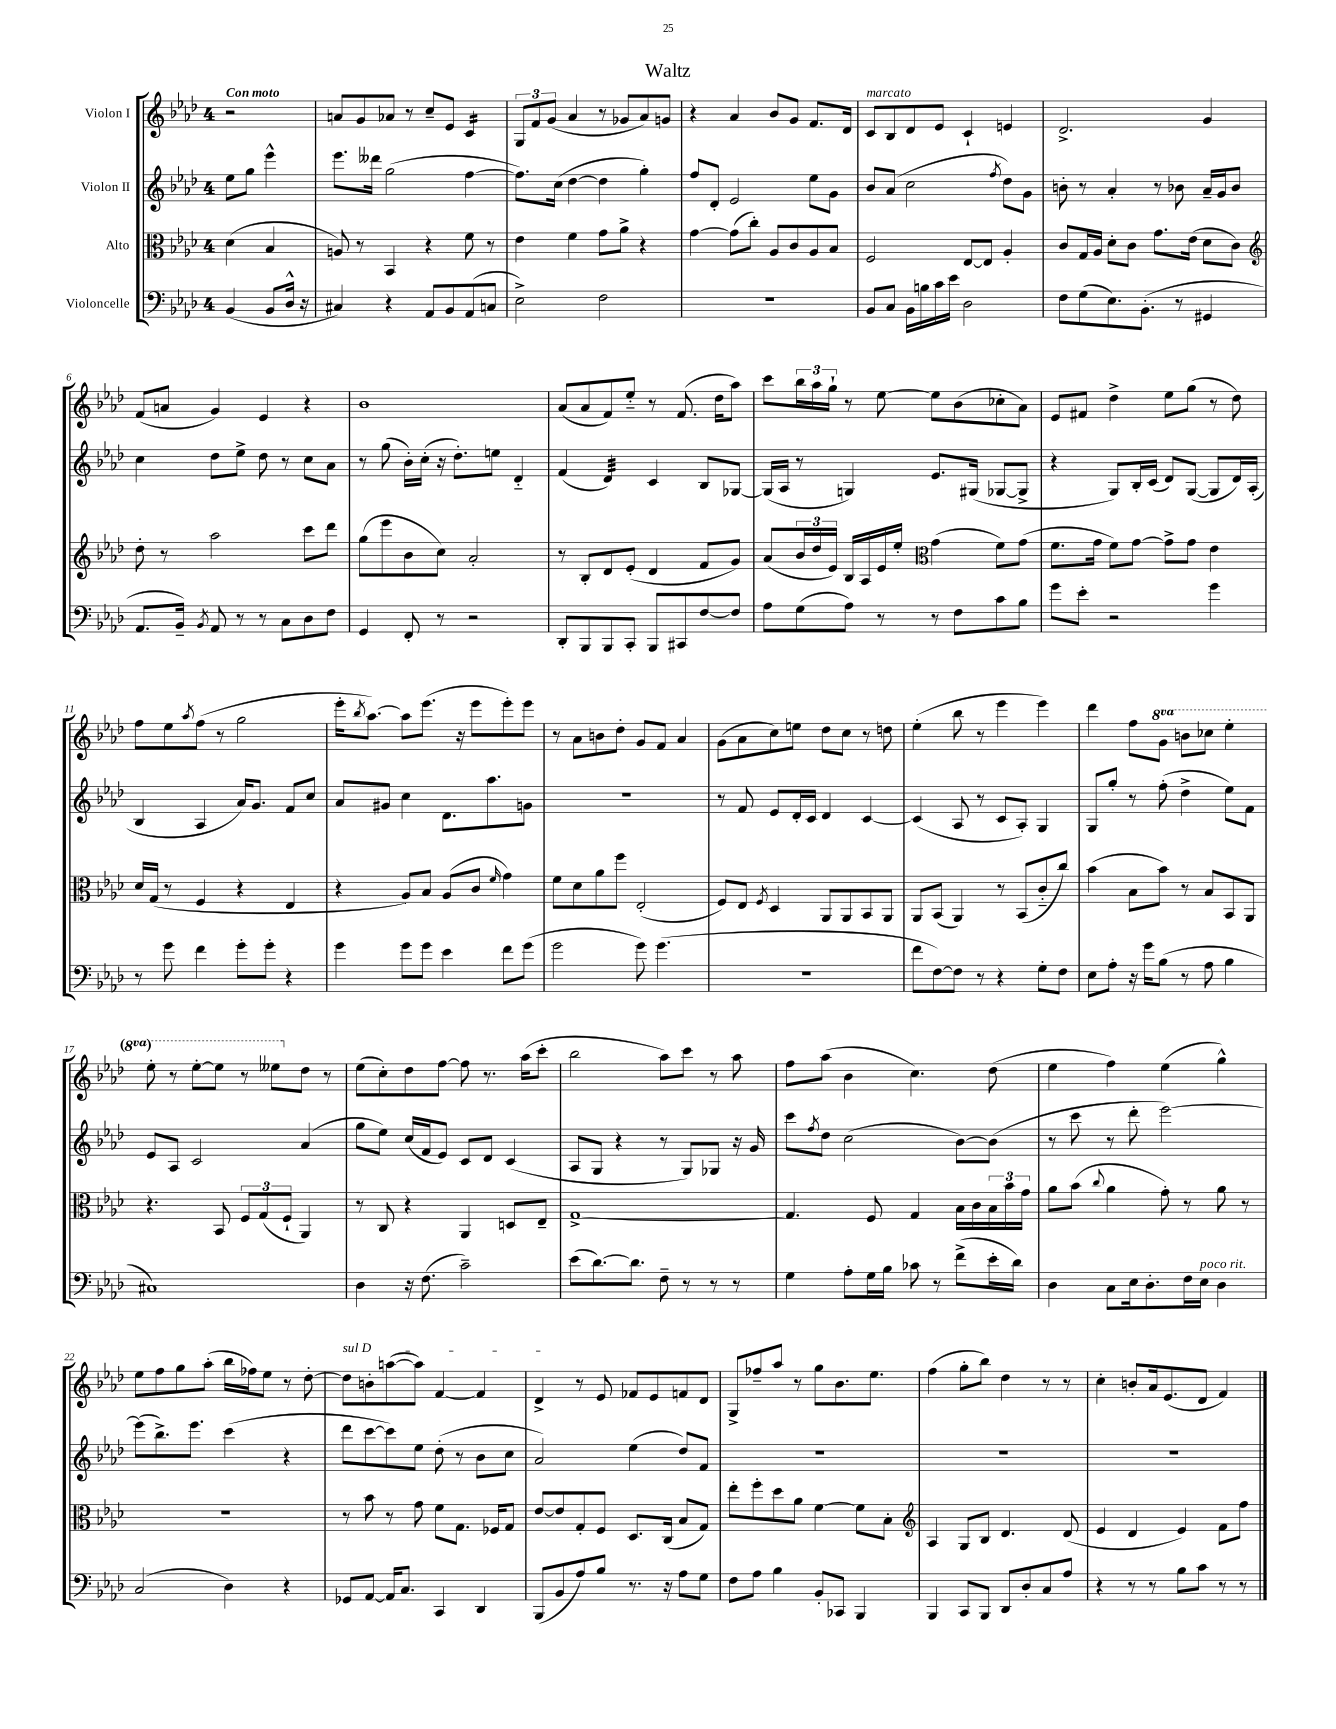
\header { title = "Waltz" }
<<
\new StaffGroup <<
\new Staff = "s0" \with { instrumentName = "Violon I" } {
    \clef treble \key aes \major \once \override Staff.TimeSignature.style = #'single-digit \time 4/4 \set Staff.ottavationMarkups = #ottavation-simple-ordinals \partial 2 \tempo "Con moto"
    r2 |
    a'8 g'8 aes'8 r8 c''8-- ees'8 c'4:16 |
    \tuplet 3/2 { g8 f'8 g'8( } aes'4 r8 ges'8 aes'8) g'8 |
    r4 aes'4 bes'8 g'8 f'8. des'16 |
    c'8^\markup { \italic "marcato" } bes8 des'8 ees'8 c'4-! e'4 |
    des'2.-> g'4 |
    f'8( a'8 g'4) ees'4 r4 |
    bes'1 |
    aes'8( aes'8 f'8) ees''8-_ r8 f'8.( des''16 aes''8) |
    c'''8 \tuplet 3/2 { bes''16 aes''16 g''16-! } r8 ees''8~ ees''8 bes'8( ces''8-. aes'8) |
    ees'8 fis'8 des''4-> ees''8 g''8( r8 des''8) |
    f''8 ees''8 \acciaccatura { aes''8 } f''8( r8 g''2 |
    ees'''16-. \acciaccatura { bes''8 } aes''8.~) aes''8 ees'''8.( r16 ees'''8 ees'''8-.) ees'''8 |
    r8 aes'8 b'8 des''8-. g'8 f'8 aes'4 |
    g'8( aes'8 c''8) e''8 des''8 c''8 r8 d''8 |
    ees''4-.( bes''8 r8 ees'''4 ees'''4) |
    des'''4 f''8 \ottava #1 g''8 b''8 ces'''8 ees'''4-. |
    ees'''8-. r8 ees'''8~-. ees'''8 r8 eeses'''8 \ottava #0 des''8 r8 |
    ees''8( c''8-.) des''8 f''8~ f''8 r8. aes''16( c'''8-. |
    bes''2 aes''8) c'''8 r8 aes''8 |
    f''8 aes''8( bes'4 c''4.) des''8( |
    ees''4 f''4) ees''4( g''4-^) |
    ees''8 f''8 g''8 aes''8-.( bes''16 fes''16) ees''8 r8 des''8~-. |
    \once \override TextSpanner.bound-details.left.text = \markup { \italic "sul D" } des''8\startTextSpan b'8-. a''8~( a''8) f'4~ f'4 |
    des'4->\stopTextSpan r8 ees'8 fes'8 ees'8 f'8 des'8 |
    g8-> fes''8-- aes''8 r8 g''8 bes'8. ees''8. |
    f''4( g''8-. bes''8) des''4 r8 r8 |
    c''4-. b'8-. aes'16 ees'8.( des'8 f'4) \bar "|." |
}
\new Staff = "s1" \with { instrumentName = "Violon II" } {
    \clef treble \key aes \major \once \override Staff.TimeSignature.style = #'single-digit \time 4/4 \partial 2
    ees''8 g''8 ees'''4-^ |
    ees'''8. deses'''16 g''2( f''4~ |
    f''8.) c''16( des''4~ des''4 g''4-.) |
    f''8 des'8-. ees'2 ees''8 g'8 |
    bes'8 aes'8( c''2 \acciaccatura { f''8 } des''8) g'8 |
    b'8-. r8 aes'4-. r8 bes'8 aes'16-- g'16 bes'8 |
    c''4 des''8 ees''8-> des''8 r8 c''8 aes'8 |
    r8 g''8( bes'16-.) c''16-.( r16 des''8.-.) e''8 des'4-_ |
    f'4( des'4:32) c'4 bes8 ges8~ |
    ges16( aes16 r8 g4) ees'8. gis16( ges8~ ges8-> |
    r4 g8) bes16-. c'16( des'8) g8~( g8 des'16) aes16-.( |
    bes4 aes4 aes'16) g'8. f'8 c''8 |
    aes'8 gis'8 c''4 des'8. aes''8. g'8 |
    R1 |
    r8 f'8 ees'8 des'16-. c'16 des'4 c'4~ |
    c'4( aes8 r8 c'8 aes8-.) g4 |
    g8 g''8-. r8 f''8-.( des''4-> ees''8) f'8 |
    ees'8 aes8 c'2 aes'4( |
    g''8 ees''8) c''16( f'16 ees'8) c'8 des'8 c'4( |
    aes8 g8 r4 r8 g8) ges8 r16 g'16 |
    c'''8 \acciaccatura { f''8 } des''8 c''2( bes'8~) bes'8( |
    r8 c'''8 r8 des'''8-. ees'''2~) |
    ees'''8( bes''8.->) ees'''8. c'''4( r4 |
    des'''8 c'''8~ c'''8) ees''8 des''8-.( r8 bes'8 c''8 |
    aes'2) ees''4( des''8) f'8 |
    R1 |
    R1 |
    R1 \bar "|." |
}
\new Staff = "s2" \with { instrumentName = "Alto" } {
    \clef alto \key aes \major \once \override Staff.TimeSignature.style = #'single-digit \time 4/4 \partial 2
    des'4( bes4 |
    a8) r8 bes,4 r4 f'8 r8 |
    ees'4 f'4 g'8 aes'8-> r4 |
    g'4~ g'8( c''8-.) aes8 c'8 aes8 bes8 |
    f2 ees8~ ees8 aes4-. |
    c'8 g16 aes16 des'8-. c'8 g'8. ees'16( des'8 c'8) |
    \clef treble des''8-. r8 aes''2 c'''8 des'''8 |
    g''8( ees'''8 bes'8 c''8) aes'2-. |
    r8 bes8-. des'8 ees'8-.( des'4 f'8 g'8) |
    aes'8( \tuplet 3/2 { bes'16 des''16 ees'16) } bes16 aes16 ees'16 ees''16-. \clef alto g'4( f'8) g'8( |
    f'8. g'16 f'8) g'8~ g'8-> g'8 ees'4 |
    des'16 g16( r8 f4 r4 ees4 |
    r4 aes8) bes8 aes8( c'8 \grace { f'16 } g'4) |
    f'8 des'8 aes'8 f''8 ees2-.( |
    f8) ees8 \acciaccatura { f8 } des4 aes,8 aes,8 bes,8 aes,8 |
    aes,8 bes,8( aes,4) r8 bes,8( c'8-_ c''8) |
    bes'4( bes8 bes'8) r8 bes8 bes,8 aes,8 |
    r4. bes,8 \tuplet 3/2 { f8 g8( f8-! } aes,4) |
    r8 c8 r4 aes,4 d8 ees8-- |
    g1~-> |
    g4. f8 g4 bes16 c'16 \tuplet 3/2 { bes16 bes'16 g'16 } |
    aes'8 bes'8( \appoggiatura { c''8 } aes'4 g'8-.) r8 aes'8 r8 |
    r1 |
    r8 bes'8 r8 g'8 f'8 g8. fes16 g8 |
    ees'8~ ees'8 g8-. f8 des8. c16( bes8 g8) |
    ees''8-. f''8-. des''8 aes'8 f'4~ f'8 bes8-. |
    \clef treble aes4 g8 bes8 des'4. des'8( |
    ees'4 des'4 ees'4) f'8 f''8 \bar "|." |
}
\new Staff = "s3" \with { instrumentName = "Violoncelle" } {
    \clef bass \key aes \major \once \override Staff.TimeSignature.style = #'single-digit \time 4/4 \partial 2
    bes,4( bes,8 des16-^ r16 |
    cis4) r4 aes,8 bes,8 aes,8( c8 |
    ees2->) f2 |
    R1 |
    bes,8 c8 bes,16 b16 c'16 ees'16 des2 |
    f8 g8( ees8.) bes,8.-.( r8 gis,4 |
    aes,8. bes,16--) \acciaccatura { bes,8 } aes,8 r8 r8 c8 des8 f8 |
    g,4 f,8-. r8 r2 |
    des,8-. bes,,8 bes,,8 c,8-. bes,,8 cis,8 f8~ f8 |
    aes8 g8( aes8) r8 r8 f8 c'8 bes8 |
    g'8 ees'8-. r2 g'4 |
    r8 g'8 f'4 g'8-. g'8-. r4 |
    g'4 g'8 g'8 ees'4 f'8 g'8( |
    g'2 g'8) g'4.( |
    R1 |
    f'8 f8~) f8 r8 r4 g8-. f8 |
    ees8 aes8-. r16 g'16 bes8( r8 aes8 bes4 |
    cis1) |
    des4 r16 f8.( c'2--) |
    ees'8( des'8.~) des'8. f8-- r8 r8 r8 |
    g4 aes8-. g16 bes16 ces'8 r8 f'8->( ees'16-. des'16) |
    des4 c8 ees16 des8.-. f16 ees16^\markup { \italic "poco rit." } des4 |
    c2( des4) r4 |
    ges,8 aes,8~ aes,16 c8. c,4 des,4 |
    bes,,8( bes,8 aes8) bes8 r8. r16 aes8 g8 |
    f8 aes8 bes4 bes,8-. ces,8 bes,,4 |
    bes,,4 c,8 bes,,8 des,8 des8-. c8 aes8 |
    r4 r8 r8 bes8 c'8 r8 r8 \bar "|." |
}
>>
>>
